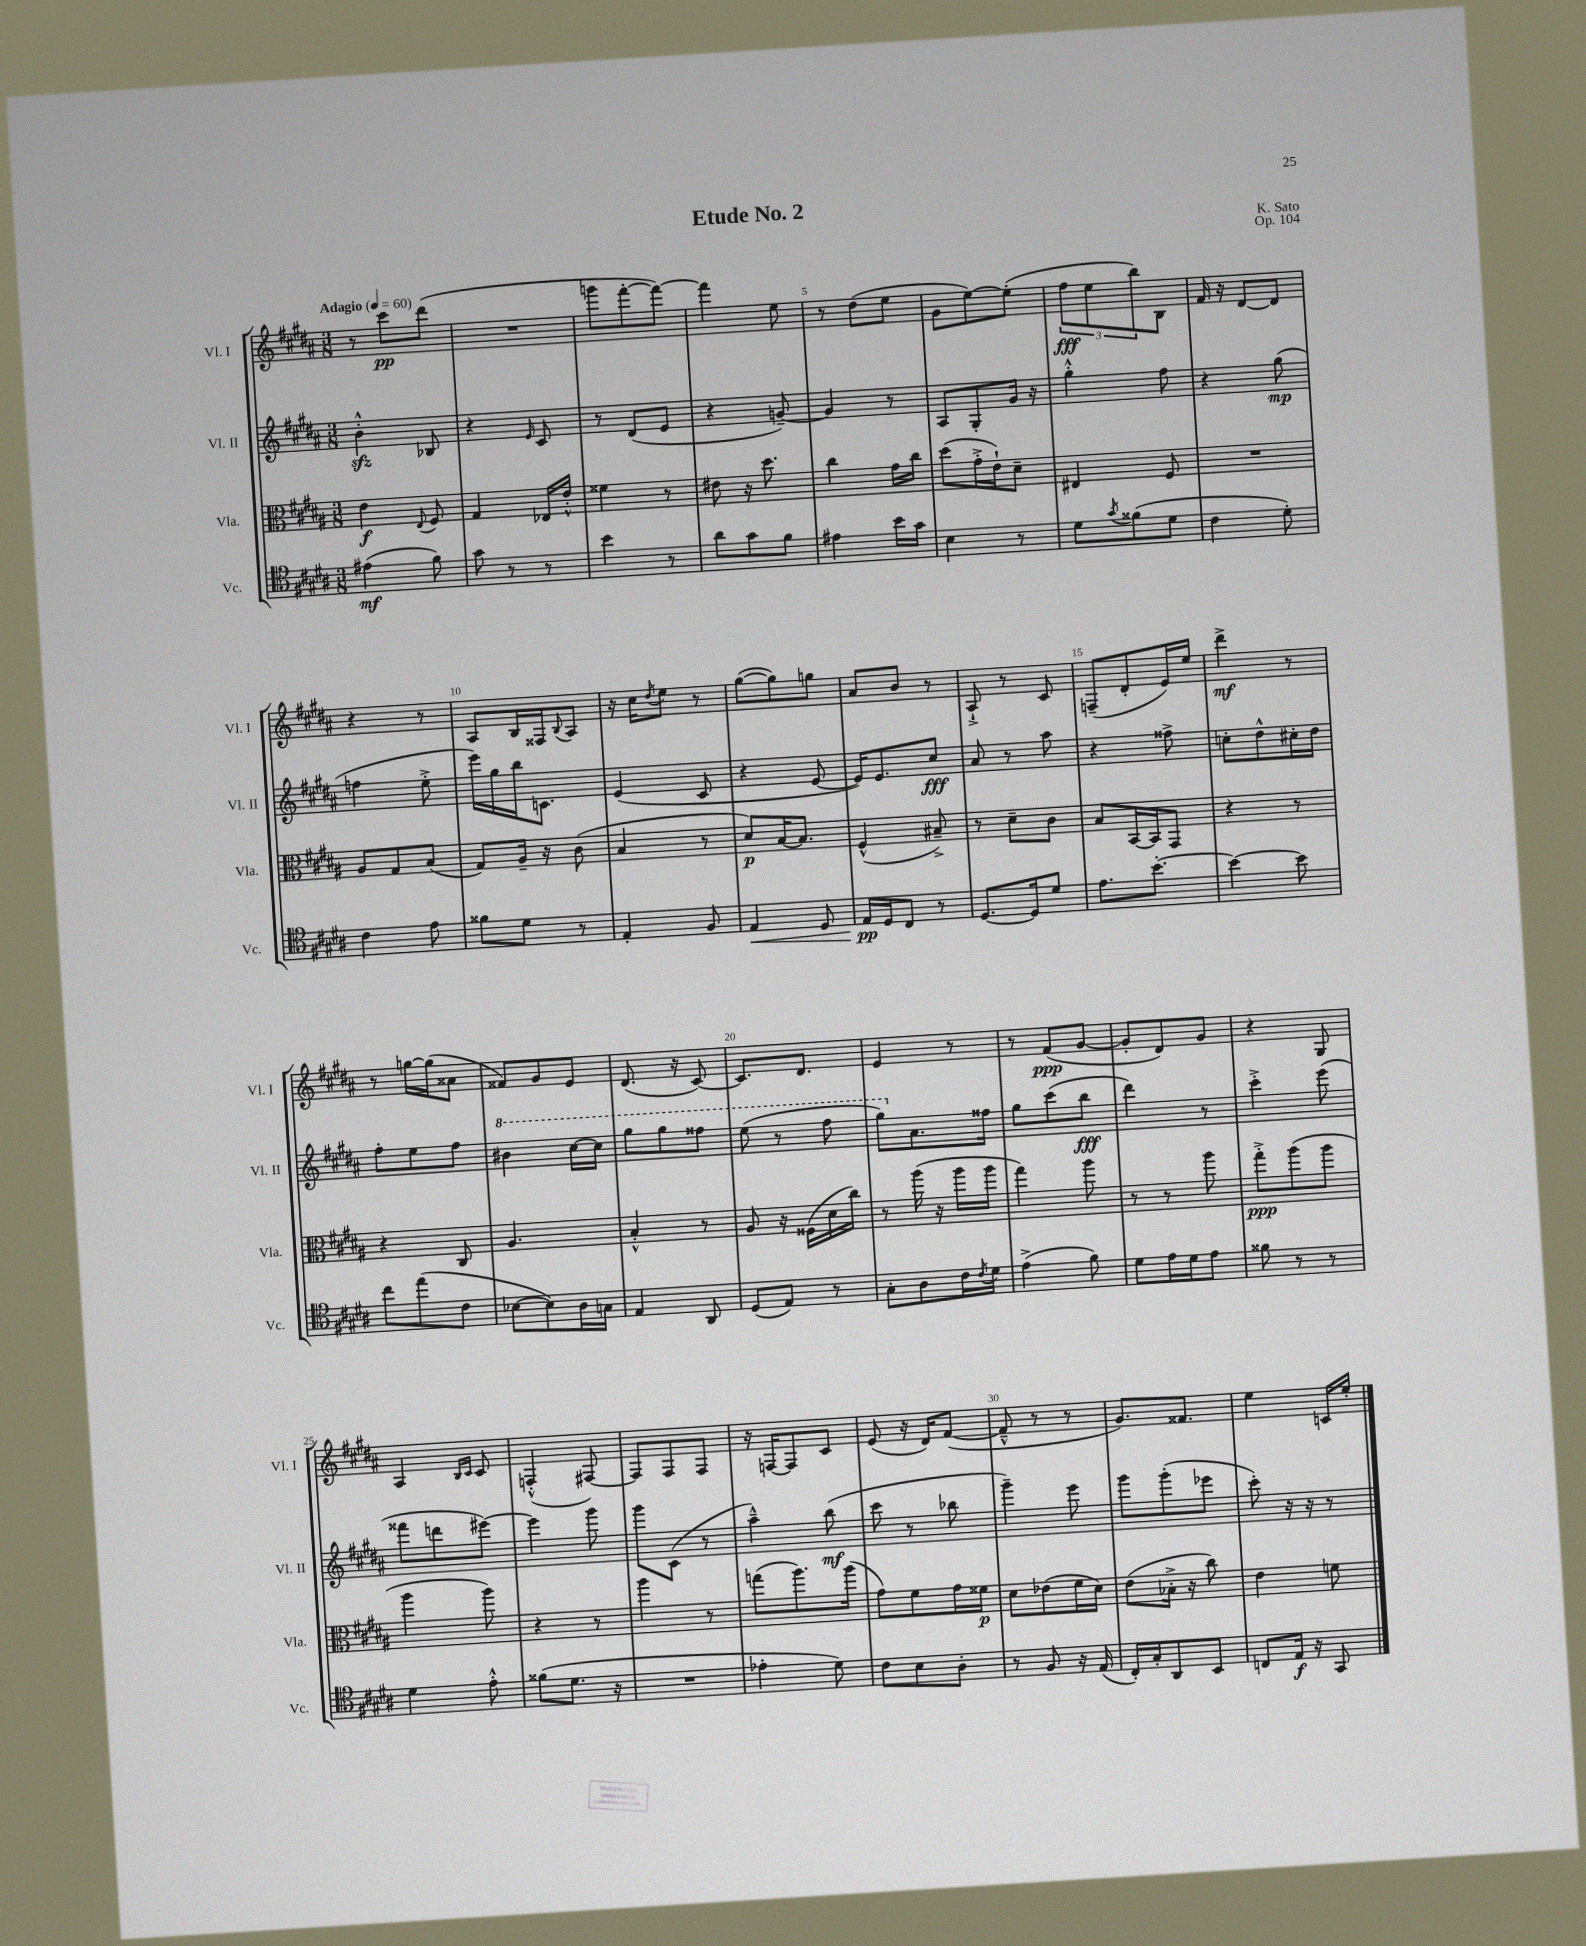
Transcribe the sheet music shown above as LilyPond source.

\header { title = "Etude No. 2" composer = "K. Sato" opus = "Op. 104" }
<<
\new StaffGroup <<
\new Staff = "s0" \with { instrumentName = "Vl. I" shortInstrumentName = "Vl. I" } {
    \clef treble \key b \major \numericTimeSignature \time 3/8 \tempo "Adagio" 4 = 60
    r8 cis'''8\pp dis'''8( |
    R4. |
    g'''8 fis'''8~-. fis'''8~) |
    fis'''4 e''8 |
    r8 dis''8( e''8 |
    gis'8 e''8~) e''8-.( |
    \tuplet 3/2 { fis''8\fff e''8 b''8) } b8 |
    fis'16 r16 dis'8~ dis'8 |
    r4 r8 |
    ais8 b16 fisis16 \appoggiatura { b8 } ais8 |
    r16 cis''16 \acciaccatura { dis''8 } e''8 r8 |
    gis''8~( gis''8) g''8 |
    ais'8 b'8 r8 |
    ais8-!-> r8 cis'8 |
    f8--( dis'8-. e'16) e''16 |
    dis'''4->\mf r8 |
    r8 g''16~ g''16( aisis'8 |
    fisis'8) gis'8 e'8 |
    dis'8.( r16 cis'8~) |
    cis'8. dis'8. |
    e'4 r8 |
    r8 fis'8\ppp( gis'8~ |
    gis'8-. dis'8) gis'8 |
    r4 gis8 |
    ais4 \grace { b16 cis'16 } cis'8 |
    f4-.-^( fis8~) |
    fis8 fis8 fis8 |
    r16 f16~ f8 cis'8 |
    e'8( r16 dis'16) fis'8~( |
    fis'8---^ r8 r8 |
    gis'8.) fisis'8. |
    e''4 c'16 e''16-. \bar "|." |
}
\new Staff = "s1" \with { instrumentName = "Vl. II" shortInstrumentName = "Vl. II" } {
    \clef treble \key b \major \numericTimeSignature \time 3/8
    b'4-.-^\sfz bes8 |
    r4 \grace { e'16 } cis'8 |
    r8 dis'8( e'8 |
    r4 g'8~--) |
    g'4 r8 |
    ais8 gis8-. gis'16 r16 |
    gis''4-.-^ fis''8 |
    r4 gis''8\mp( |
    f''4 e''8-.-> |
    e'''16) gis''16 b''16 c'8. |
    e'4( cis'8 |
    r4 e'8~ |
    e'16) e'8. cis''8\fff |
    ais'8 r8 ais''8 |
    r4 fisis''8-> |
    c''8-. dis''8-^ cis''16-. dis''16 |
    fis''8-. e''8 fis''8 |
    \ottava #1 bis''4 cis'''16~ cis'''16 |
    gis'''8 gis'''8 fisis'''8 |
    e'''8( r8 fis'''8 |
    gis'''8) \ottava #0 ais'8. fisis''16 |
    gis''8 cis'''8( b''8\fff |
    dis'''4) r8 |
    cis'''4-.-> e'''8( |
    fisis'''8 d'''8 eis'''8~) |
    eis'''4 gis'''8 |
    gis'''8 cis'8( r8 |
    ais''4---^) b''8\mf( |
    cis'''8 r8 bes''8 |
    gis'''4--) e'''8 |
    gis'''8 gis'''8-.( ees'''8 |
    cis'''8-.) r16 r16 r8 \bar "|." |
}
\new Staff = "s2" \with { instrumentName = "Vla." shortInstrumentName = "Vla." } {
    \clef alto \key b \major \numericTimeSignature \time 3/8
    e'4\f \appoggiatura { e8 } fis8 |
    gis4 ees16 e'16-.-^ |
    fisis'4 r8 |
    eis'8 r16 dis''8. |
    cis''4 gis'16 cis''16 |
    dis''8( gis'16-.-> e'16-!) dis'8-- |
    eis4 fis8 |
    R4. |
    ais8 gis8 b8( |
    gis8) ais16-- r16 cis'8( |
    b4 r8 |
    dis'8\p) b16~ b8. |
    fis4-^( bis8--->) |
    r8 dis'8-- cis'8 |
    b8 b,16~ b,16 gis,8 |
    r4 r8 |
    r4 cis8 |
    ais4. |
    b4-.-^ r8 |
    ais8 r16 fisis16( dis'16 cis''16) |
    r8 ais''16( r16 ais''16 ais''16 |
    gis''4) ais''8 |
    r8 r8 ais''8 |
    gis''8-.->\ppp ais''8( ais''8 |
    ais''4 ais''8) |
    r4 r8 |
    ais''4 r8 |
    g''8( ais''8.) ais''16( |
    gis'8) fis'8 gis'16 fisis'16\p |
    dis'8 ees'8( fis'16 dis'16) |
    e'8( bes16-.-> r16 cis''8) |
    e'4 f'8 \bar "|." |
}
\new Staff = "s3" \with { instrumentName = "Vc." shortInstrumentName = "Vc." } {
    \clef tenor \key b \major \numericTimeSignature \time 3/8
    eis'4\mf( fis'8) |
    gis'8 r8 r8 |
    b'4 r8 |
    ais'8 gis'8 fis'8 |
    eis'4 b'16 gis'16 |
    b4 r8 |
    dis'8 \acciaccatura { gis'8 } fisis'8( dis'8 |
    cis'4 dis'8-.) |
    cis'4 e'8 |
    fisis'8 dis'8 r8 |
    e4-. fis8 |
    e4\< dis8 |
    e16\pp\! dis16 cis8 r8 |
    dis8.~ dis16 dis'8 |
    e'8. b'8.~-. |
    b'4~ b'8 |
    cis''8 e''8( cis'8 |
    bes8~ bes8) ais16 g16 |
    e4 ais,8 |
    dis8( e8) r8 |
    gis8-. ais8 cis'16 \acciaccatura { cis'8 } dis'16 |
    e'4->( fis'8) |
    dis'8 e'16 dis'16 e'8 |
    fisis'8 r8 r8 |
    dis'4 e'8-.-^ |
    fisis'8( dis'8. r16 |
    R4. |
    ees'4-. dis'8) |
    cis'8 b8 ais8-. |
    r8 fis8 r16 e16( |
    cis16-.) gis16-. ais,8 b,8 |
    c8 e16\f r16 gis,8 \bar "|." |
}
>>
>>
\layout { \context { \Score \override BarNumber.break-visibility = ##(#f #t #t) barNumberVisibility = #(every-nth-bar-number-visible 5) } }
